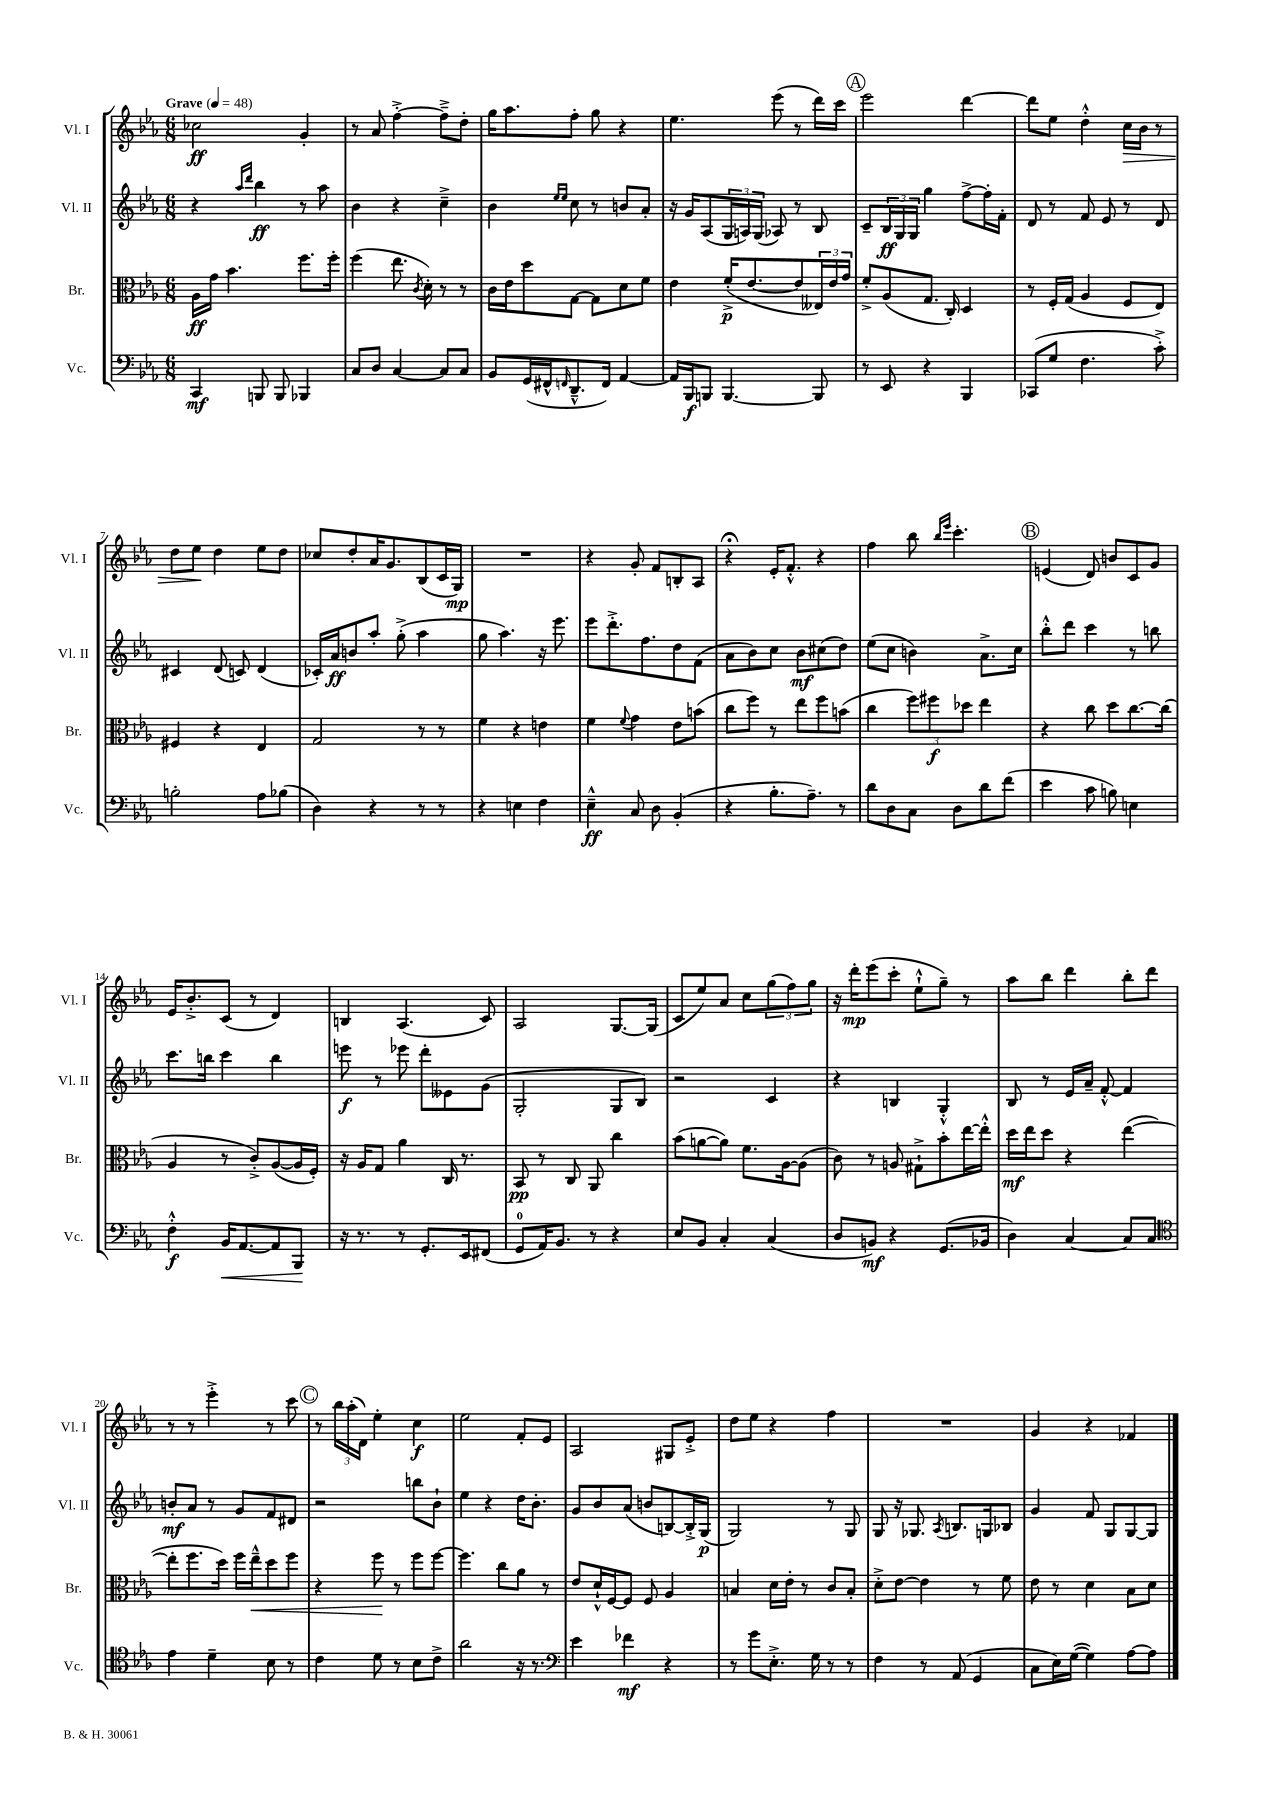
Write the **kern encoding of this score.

**kern	**kern	**kern	**kern
*staff4	*staff3	*staff2	*staff1
*clefF4	*clefC3	*clefG2	*clefG2
*k[b-e-a-]	*k[b-e-a-]	*k[b-e-a-]	*k[b-e-a-]
*M6/8	*M6/8	*M6/8	*M6/8
*MM48	*MM48	*MM48	*MM48
4CC	16A-	4r	2cc-
.	16g	.	.
.	4.b-	.	.
.	.	16qqaa-	.
.	.	16qqddd	.
8BBB	.	4bb-	.
8BBB	.	.	.
4BBB-	8.ff	8r	4g'
.	.	8aa-	.
.	16ff'	.	.
=	=	=	=
8C	(4ff	4b-	8r
8D	.	.	8a-
[4C	8.ee-	4r	[4ff'^
.	8qc	.	.
.	16d')	.	.
8C]	8r	4cc~^	8ff~^]
8C	8r	.	8dd'
=	=	=	=
8BB-	16c	4b-	16gg
.	16e-	.	8.aa-
(16GG	8dd	.	.
16FF#^^	.	.	.
.	.	16qqee-	.
16qqFF	.	16qqee-	.
8.DD~^^	[8G	8cc	8ff'
.	8G]	8r	8gg
16FF)	.	.	.
[4AA-	8d	8b	4r
.	8f	8a-'	.
=	=	=	=
16AA-]	4e-	16r	4.ee-
16BBB-	.	16g	.
8BBB	.	(8A-	.
[4.BBB	(16f'^	24G	.
.	.	24A)	.
.	[8.e-	.	.
.	.	(24G	.
.	.	8A-)	(8eee-
.	8e-]	8r	8r
8BBB]	24E--)	8B-	16ddd)
.	24e-	.	.
.	.	.	16ccc
.	24g	.	.
=	=	=	=
8r	8f'^	8c~	2eee-
8EE-	(8A-	24B-	.
.	.	24G	.
.	.	24G	.
4r	8.G	4gg	.
.	16C')	.	.
4BBB-	4D	[8ff^	[4ddd
.	.	16ff']	.
.	.	16f'	.
=	=	=	=
(8CC-	8r	8d	8ddd]
8G	16F'	8r	8ee-
.	(16G	.	.
4.F	4A-	8f	4dd'^^
.	.	8e-	.
.	8F	8r	16cc
.	.	.	16b-
8c'^)	8E-)	8d	8r
=	=	=	=
2B'	4F#	4c#	8dd
.	.	.	8ee-
.	4r	(8d	4dd
.	.	8c)	.
8A-	4E-	(4d	8ee-
(8B-	.	.	8dd
=	=	=	=
4D)	2G	16c-')	8cc-
.	.	16a-	.
.	.	8b	8dd'
4r	.	8aa-'	16a-
.	.	.	8.g
.	.	(8gg'^	.
8r	8r	4aa-	(8B-
8r	8r	.	16c
.	.	.	16G)
=	=	=	=
4r	4f	8gg	2.r
.	.	4.aa-)	.
4E	4r	.	.
4F	4e	16r	.
.	.	8.eee-	.
=	=	=	=
4E-~^^	4f	8eee-	4r
.	.	8.ddd'^	.
.	8qqf	.	.
8C	4g	.	8g'
.	.	8.ff	.
8D	.	.	8f
(4BB-'	8e-	8dd	8B'
.	(8b	(8f	8A-
=	=	=	=
4r	8cc	8a-	4r;
.	8ff)	8b-)	.
8.B-'	8r	8cc	16e-'
.	.	.	8.f'^^
.	8ee-	8b-	.
8.A-~)	.	.	.
.	8ff	(8cc#	4r
8r	(8b	8dd)	.
=	=	=	=
8d	4cc	(8ee-	4ff
8D	.	8cc	.
8C	12ff)	4b)	8bb-
.	12ff#	.	.
.	.	.	16qqbb-
.	.	.	16qqeee-
8D	.	.	4.ccc'
.	12dd-	.	.
8d	4ee-	8.a-^	.
(8f	.	.	.
.	.	16cc	.
=	=	=	=
4e-	4r	8bb-'^^	(4e
.	.	8ddd	.
8c	8cc	4ccc	8d)
8B)	8dd	.	8b
4E	[8.cc	8r	8c
.	.	8bb	8g
.	(16cc]	.	.
=	=	=	=
4F'^^	4A-	8.ccc	16e-
.	.	.	8.b-'^
.	.	16bb	.
16BB-	8r	4ccc	(8c
[8.AA-	.	.	.
.	8c'^)	.	8r
8AA-]	([8A-	4bb	4d)
8BBB-	16A-]	.	.
.	16F')	.	.
=	=	=	=
16r	16r	8eee	4B
8.r	16A-	.	.
.	8G	8r	.
8r	4a-	8eee-	(4.A-
8.GG'	.	8ddd'	.
.	16C	8e--	.
16EE-	8.r	.	.
(8FF#	.	(8g	8c)
=	=	=	=
8GG	8BB-	2G'	2A-
16AA-)	8r	.	.
8.BB-	.	.	.
.	8C	.	.
8r	8AA-	.	.
4r	4cc	8G	[8.G
.	.	8B-)	.
.	.	.	(16G]
=	=	=	=
8E-	(8b-	2r	8c
8BB-	[8a	.	8ee-)
4C'	8a])	.	8a-
.	8.f	.	8cc
(4C	.	4c	(12gg
.	[16A-	.	.
.	.	.	12ff)
.	(8A-]	.	.
.	.	.	12gg
=	=	=	=
8D	8c)	4r	16r
.	.	.	16ddd'
8BB)	8r	.	(8eee-
4r	8A	4B	8ccc'
.	8G#`^	.	8ee-`^^
(8.GG	8b-'	4G'^^	8gg~)
.	[16ee-	.	8r
16BB-	16ee-'^^]	.	.
=	=	=	=
4D)	16dd	8B-	8aa-
.	16ee-	.	.
.	8dd	8r	8bb-
[4C	4r	16e-	4ddd
.	.	16a-~	.
.	.	[8f'^^	.
8C]	([4ee-	4f]	8bb-'
8C	.	.	8ddd
=	=	=	=
*clefC4	*	*	*
4e-	8ee-']	8b'	8r
.	8.ff	8a-	8r
4d~	.	8r	4eee-'^
.	16dd)	.	.
.	16ff	8g	.
.	16ee-~^^	.	.
8B-	8dd	8f	8r
8r	8ff	8d#	8ccc
=	=	=	=
4c	4r	2r	8r
.	.	.	24bb-
.	.	.	(24aa-'
.	.	.	24d)
8d	8ff	.	4ee-'
8r	8r	.	.
8B-	8ff	8bb	4cc
8c^	[8ff	8b-`	.
=	=	=	=
2a-	4.ff]	4ee-	2ee-
.	.	4r	.
.	8cc	.	.
16r	8a-	16dd	8f'
8.r	.	8.b-'	.
.	8r	.	8e-
=	=	=	=
*clefF4	*	*	*
4e-	8e-	8g	2A-
.	16d`^^	8b-	.
.	[16F	.	.
4f-	8F]	(8a-	.
.	8F	8b	.
4r	4A-	[8B)	8G#
.	.	16B'^]	8e-'^
.	.	(16G	.
=	=	=	=
8r	4B	2G)	8dd
8g	.	.	8ee-
8.E-'^	16d	.	4r
.	16e-'	.	.
.	8r	.	.
16G	.	.	.
8r	8c	8r	4ff
8r	8B'	8G	.
=	=	=	=
4F	8d'^	8G	2.r
.	[8e-	16r	.
.	.	8.G-	.
8r	4e-]	.	.
.	.	8qA-	.
(8AA-	.	8.B	.
4GG	8r	.	.
.	.	16G	.
.	8f	8B-	.
=	=	=	=
8C	8e-	4g	4g
16E-)	8r	.	.
([16G	.	.	.
4G])	4d	8f	4r
.	.	8G	.
[8A-	8B-	[8G	4f-
8A-]	8d	8G]	.
==	==	==	==
*-	*-	*-	*-
